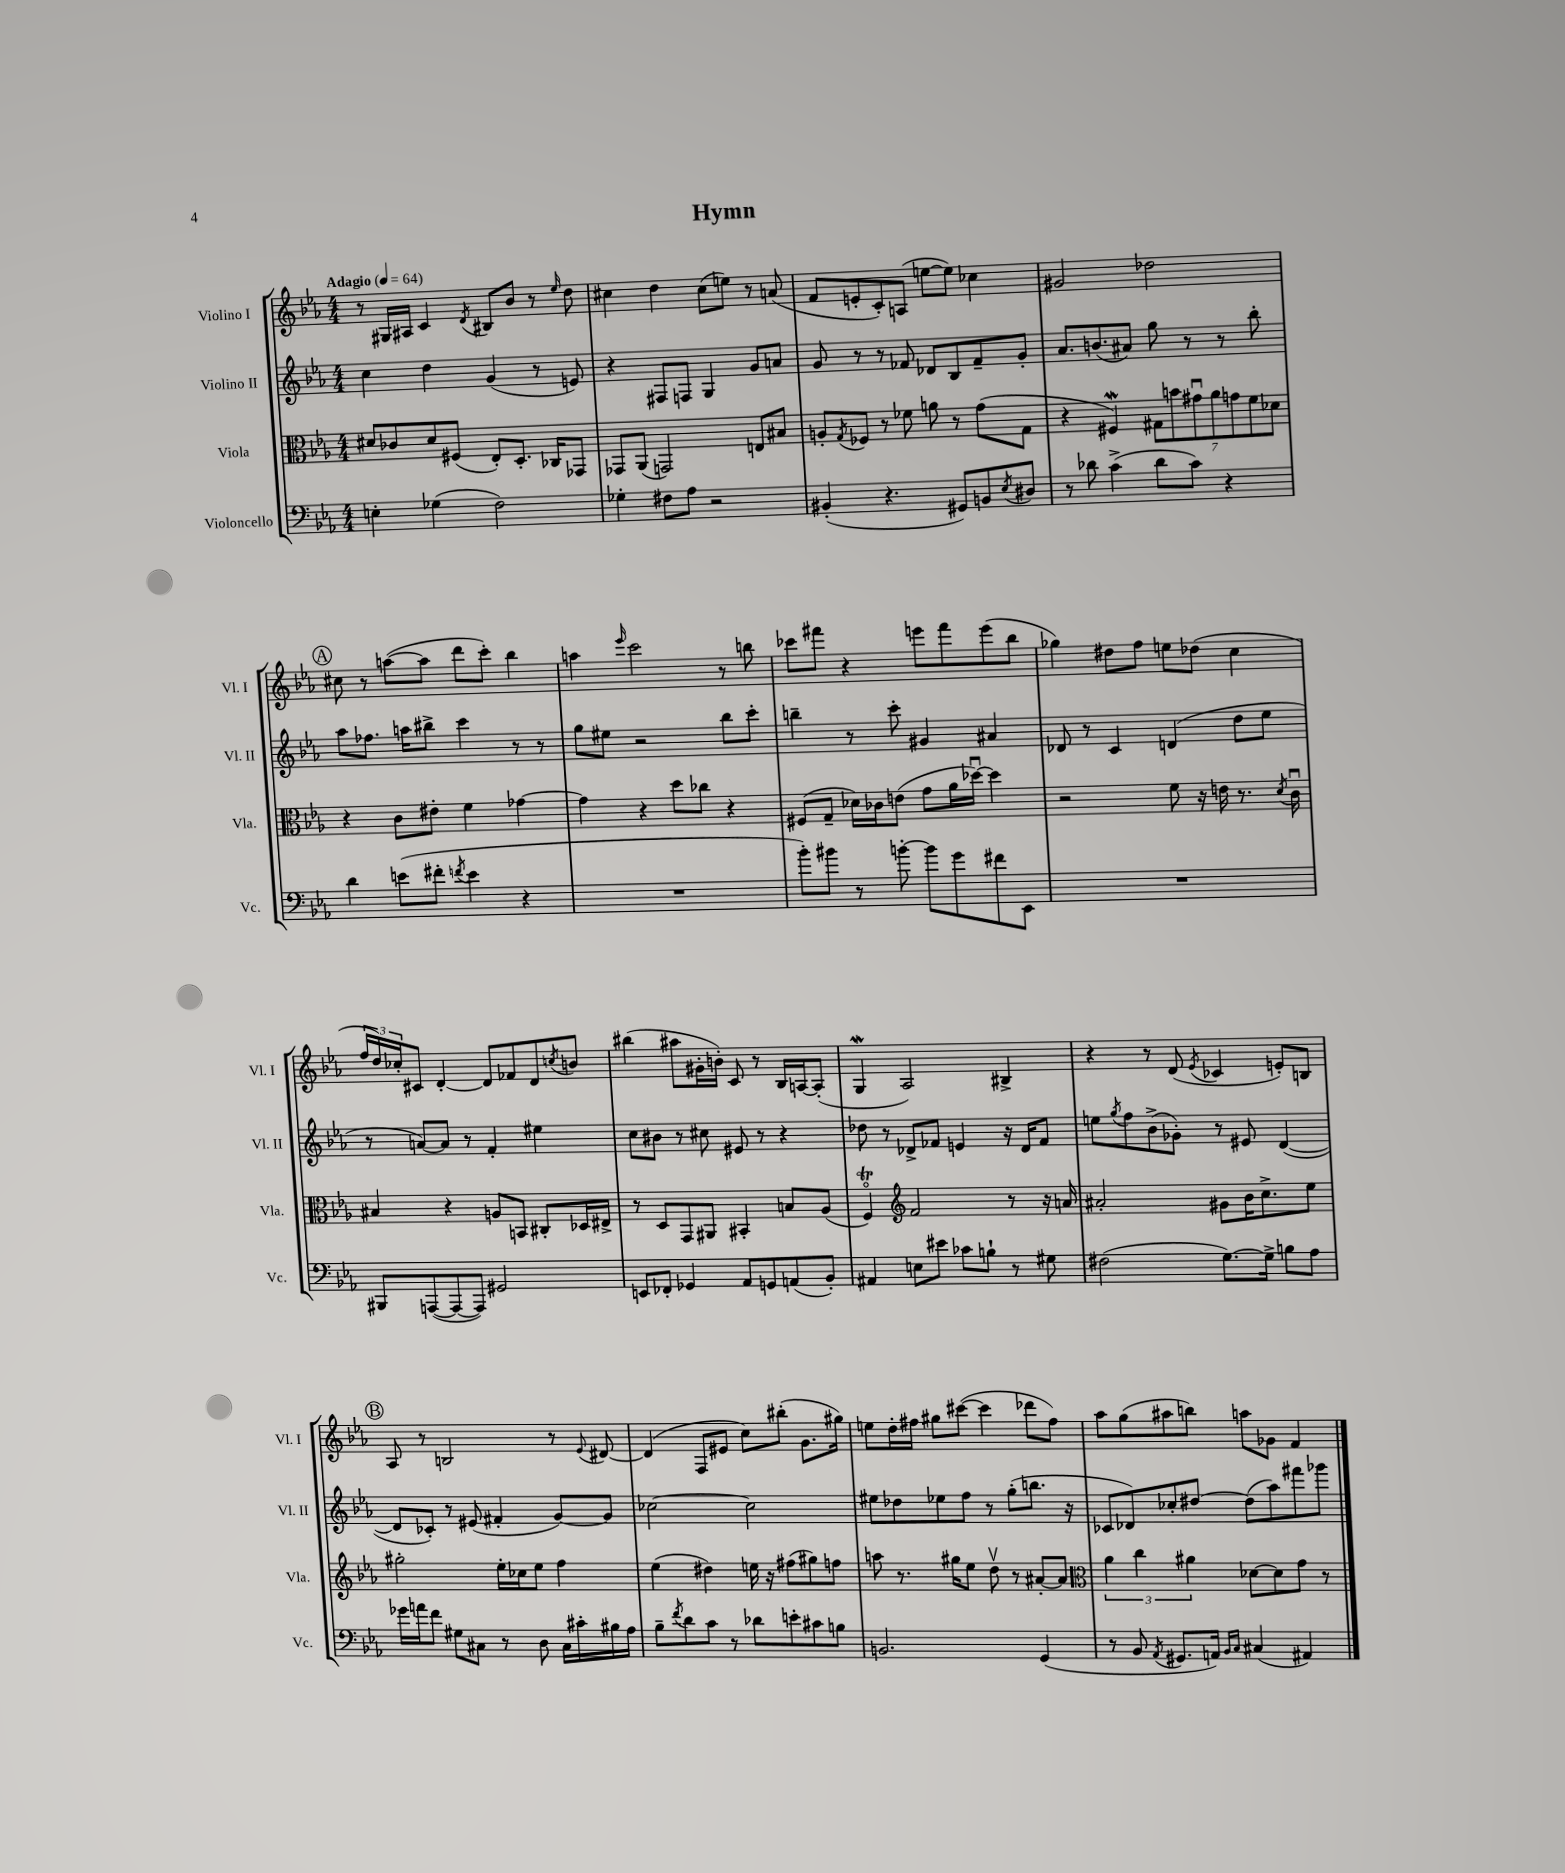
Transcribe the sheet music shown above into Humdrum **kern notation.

**kern	**kern	**kern	**kern
*staff4	*staff3	*staff2	*staff1
*clefF4	*clefC3	*clefG2	*clefG2
*k[b-e-a-]	*k[b-e-a-]	*k[b-e-a-]	*k[b-e-a-]
*M4/4	*M4/4	*M4/4	*M4/4
*MM64	*MM64	*MM64	*MM64
4E'\	8d#/L	4cc\	8r
.	8c-/	.	16G#/LL
.	.	.	16A#/JJ
(4G-\	8d#/	4dd\	4c/
.	(8F#/J	.	.
.	.	.	8qd/
2F\)	8E-'/L)	(4g/	8B#/L
.	8.D'/J	.	8b-/J
.	.	8r	8r
.	16C-/LK	.	.
.	.	.	16qqee-/
.	8GG-/J	8e/)	8dd\
=	=	=	=
4G-'\	8GG-/L	4r	4cc#\
.	(8AA-/J	.	.
8F#\L	2GG/)	8F#/L	4dd\
8A-\J	.	8F/J	.
2r	.	4G/	(8cc#\L
.	.	.	8ee\J)
.	8E/L	8g/L	8r
.	8B#/J	8a/J	(8a/
=	=	=	=
(4BB#'/	8A'/L	8g/	8f/L
.	8qG/	.	.
.	8F-/J	8r	8e'/
4.r	8r	8r	8c'/)
.	8f-\	8f-/	(8A/J
.	8a\	8d-/L	[8ee\L
8GG#/L)	8r	8B-/	8ee\]J)
8BB/	(8g\L	8f-~/	4cc-\
8qE-/	.	.	.
8D#/J	8G\J	8g'/J	.
=	=	=	=
8r	4r	8.a-/L	2g#/
8d-\	.	.	.
.	.	(8.b/	.
(4c^\	4F#/)	.	.
.	.	8a#/J)	.
8d-\L	14G#\L	8gg\	2dd-\
.	14b\	.	.
8c\J)	.	8r	.
.	14g#u\	.	.
.	14a-\	.	.
4r	.	8r	.
.	14g\	.	.
.	14f\	.	.
.	.	8bb-'\	.
.	14d-\J	.	.
=	=	=	=
4d\	4r	8aa-\L	8cc#\
.	.	8.ff-\J	8r
(8e\L	8c\L	.	([8aa\L
.	.	16aa\LK	.
8f#'\J	8e#'\J	8bb#^\J	8aa\]J
8qf/	.	.	.
4e\	4f\	4ccc\	8ddd\L
.	.	.	8ccc'\J)
4r	[4g-\	8r	4bb-\
.	.	8r	.
=	=	=	=
1r	4g-\]	8gg\L	4aa\
.	.	8ee#\J	.
.	.	.	16qqeee-/
.	4r	2r	2ccc\
.	8dd\L	.	.
.	8cc-\J	.	.
.	4r	8bb-\L	8r
.	.	8ccc'\J	8bb\
=	=	=	=
8b-'\L)	(8F#/L	4bb~\	8ccc-\L
8b#\J	8G~/J	.	8fff#\J
8r	16d-\LL)	8r	4r
.	16c-\J	.	.
[8b'\	(8e\J	8ccc'\	.
8b\]L	8g\L	4g#/	8eee\L
8g\	16a-\L	.	8fff#\
.	[16dd-u\JJ)	.	.
8f#\	4dd-\]	4a#/	(8eee\
8EE-\J	.	.	8bb-\J
=	=	=	=
1r	2r	8d-/	4gg-\)
.	.	8r	.
.	.	4c/	8dd#\L
.	.	.	8ff\J
.	8f\	(4d/	8ee\L
.	16r	.	(8dd-\J
.	16e\	.	.
.	8.r	8dd\L	4cc\
.	.	8ee-\J	.
.	8qd/	.	.
.	16cu\	.	.
=	=	=	=
8BBB#/L	4B#/	8r	24ff/LL
.	.	.	24dd/)
.	.	.	24cc-'/J
([8AAA/	.	[8a/L)	8c#/J
8AAA/_	4r	8a/]J	[4d'/
8AAA/]J)	.	8r	.
2GG#/	8A/L	4f'/	8d/]L
.	8BB/J	.	8f-/
.	8C#'/L	4ee#\	8d/
.	.	.	8qcc/
.	16D-/L	.	8b/J
.	16E#^/JJ	.	.
=	=	=	=
8EE/L	8r	8cc\L	(4bb#\
8FF-'/J	8D/L	8b#\J	.
4GG-/	8GG/	8r	8aa#\L
.	8AA#/J	8cc#\	16g#'\L
.	.	.	16b'\JJ)
8AA-/L	4BB#'/	8e#/	8c/
8GG/	.	8r	8r
(8AA/	8B/L	4r	16B-/LL
.	.	.	[16A/J
8BB-'/J)	(8A-/J	.	(8A'/]J
=	=	=	=
4AA#/	4Fo/)	8dd-\	4G/
.	.	8r	.
*	*clefG2	*	*
8E\L	2f/	8d-^/L	2A-/)
8e#\J	.	8f-/J	.
8c-\L	.	4e/	.
8B`\J	.	.	.
8r	8r	16r	4B#^/
.	.	16d-/LK	.
8G#\	16r	8f-/J	.
.	16a/	.	.
=	=	=	=
(2F#\	2a#'/	8ee\L	4r
.	.	8qgg/	.
.	.	8ff\	.
.	.	(8b-^\	8r
.	.	8g-'\J)	(8d/
.	.	.	8qe-/
[8.G\L)	8g#\L	8r	4c-/
.	16b-\K	8e#/	.
16G^\]Jk	8.cc^\	.	.
8B\L	.	([4d/	8e'/L)
8A-\J	8ee-\J	.	8B/J
=	=	=	=
16g-\LL	2gg#'\	8d/]L	8A-/
16a\J	.	.	.
8f\J	.	8c-'/J)	8r
8G#\L	.	8r	2B/
8C#\J	.	(8e#/	.
8r	16ee-'\LL	4f#'/	.
.	16cc-\J	.	.
8D\	8ee-\J	.	.
16C#\LL	4ff\	[8g/L)	8r
16c#'\	.	.	.
.	.	.	8qqe-/
16B#\	.	8g/]J	[8d#/
16A-\JJ	.	.	.
=	=	=	=
8B-~\L	(4ee-\	[2cc-\	(4d#/]
8qf/	.	.	.
8d\	.	.	.
8c\J	4dd#\)	.	8F/L
8r	.	.	8e#/J
8d-\L	16ee\	2cc-\]	8cc\L)
.	16r	.	.
8e'\	(8ff#\L	.	(8bb#'\J
8c#\	8gg#\)	.	8.g\L
8B\J	8ff\J	.	.
.	.	.	16gg#\Jk)
=	=	=	=
2.BB/	8aa\	8ee#\L	8ee\L
.	8.r	8dd-\	16dd'\L
.	.	.	16ff#\JJ
.	.	8ee-\	8gg#\L
.	16gg#\LK	.	.
.	8ee-\J	8ff\J	([8ccc#\J
.	8ddv\	8r	4ccc#\]
.	8r	(8gg'\L	.
(4GG/	[8a#'/L	8.bb\J	8ddd-\L
.	8a#/]J	.	8ff#\J)
.	.	16r	.
=	=	=	=
*	*clefC3	*	*
8r	6a-\	8c-/L	8aa-\L
8BB-/	.	8d-/)	(8gg\
.	6cc\	.	.
8qAA-/	.	.	.
8.GG#/L	.	8cc-'/	8aa#\
.	6a#\	.	.
.	.	[8dd#/J	8bb\J)
16AA/Jk)	.	.	.
16qqBB-/LL	.	.	.
16qqC/JJ	.	.	.
(4C#/	[8d-\L	(8dd#\]L	8aa\L
.	8d-\]	8aa-\)	8g-\J
4AA#/)	8g\J	8fff#\	4f/
.	8r	8ggg-\J	.
==	==	==	==
*-	*-	*-	*-
